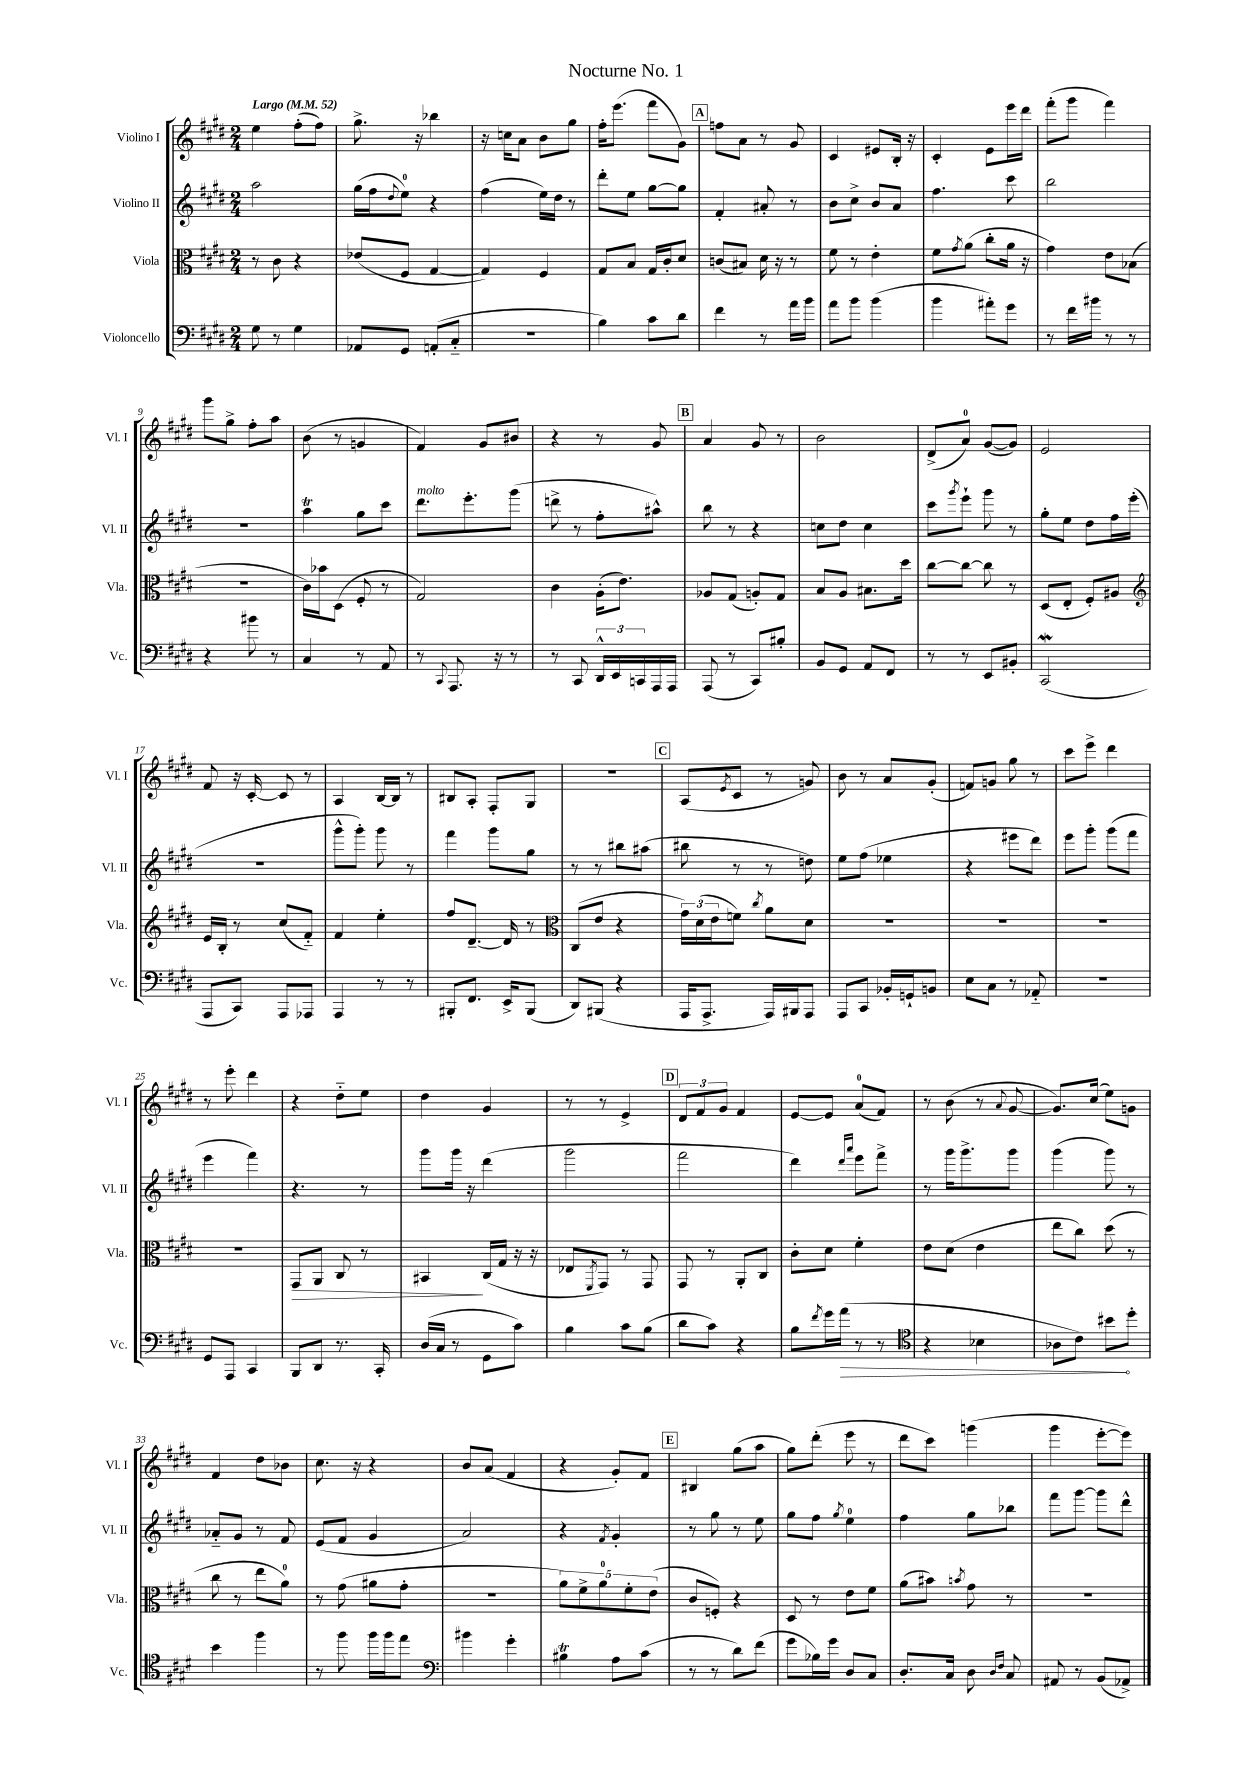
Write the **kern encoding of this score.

**kern	**kern	**kern	**kern
*staff4	*staff3	*staff2	*staff1
*clefF4	*clefC3	*clefG2	*clefG2
*k[f#c#g#d#]	*k[f#c#g#d#]	*k[f#c#g#d#]	*k[f#c#g#d#]
*M2/4	*M2/4	*M2/4	*M2/4
*MM52	*MM52	*MM52	*MM52
8G#	8r	2aa	4ee
8r	8c#	.	.
4G#	4r	.	(8ff#'
.	.	.	8ff#)
=	=	=	=
8AA-	(8e-	(16gg#	8.gg#^
.	.	16ff#	.
.	.	8qqdd#	.
8GG#	8F#	8ee)	.
.	.	.	16r
(8AA'	[4G#	4r	4bb-
8C#'~	.	.	.
=	=	=	=
2r	4G#])	(4ff#	16r
.	.	.	16cc
.	.	.	8a
.	4F#	16ee)	8b
.	.	16dd#	.
.	.	8r	8gg#
=	=	=	=
4B)	8G#	8ddd#'	16ff#'
.	.	.	(8.eee
.	8B	8ee	.
8c#	16G#	[8gg#	8fff#
.	16c#'	.	.
8d#	8d#	8gg#]	8g#)
=	=	=	=
4f#	(8c	4f#'	8ff
.	8B#)	.	8a
8r	16d#	8a#'	8r
.	16r	.	.
16a	8r	8r	8g#
16b	.	.	.
=	=	=	=
8a	8f#	8b	4c#
8b	8r	8cc#^	.
(4b	4e'	8b	8e#
.	.	8a	16B'
.	.	.	16r
=	=	=	=
4b	8f#	4.ff#	4c#'
.	8qg#	.	.
.	(8a	.	.
8a#')	8cc#'	.	8e
8g#	16a	8ccc#	16eee
.	16r	.	16ddd#
=	=	=	=
8r	4g#)	2bb	(8fff#'
16f#	.	.	8ggg#
16b#	.	.	.
8r	8e	.	4fff#)
8r	(8B-	.	.
=	=	=	=
4r	2r	2r	8ggg#
.	.	.	8gg#^
8b#	.	.	8ff#'
8r	.	.	8aa
=	=	=	=
4C#	16c#)	4aa	(8b
.	16b-	.	.
.	(8D#	.	8r
8r	8F#'	8gg#	4g
8AA	8r	8ccc#	.
=	=	=	=
8r	2G#)	8.ddd#	4f#)
8qqCC#	.	.	.
8.AAA	.	.	.
.	.	8.eee'	.
.	.	.	8g#
16r	.	.	.
8r	.	(8ggg#	8b#
=	=	=	=
8r	4c#	8ddd^	4r
8CC#	.	8r	.
24DD#^^	(16A'	8ff#'	8r
24EE	.	.	.
.	8.e)	.	.
24CC	.	.	.
16AAA	.	8aa#^^)	8g#
16AAA	.	.	.
=	=	=	=
(8AAA	8A-	8bb	4a
8r	(8G#	8r	.
8CC#)	8A')	4r	8g#
8B#'	8G#	.	8r
=	=	=	=
8BB	8B	8cc	2b
8GG#	8A	8dd#	.
8AA	8.B#	4cc	.
8FF#	.	.	.
.	16dd#	.	.
=	=	=	=
8r	[8cc#	8ccc#	(8d#^
.	.	8qggg#	.
8r	8cc#_	8eee`	8a)
8EE	8cc#]	8ggg#	([8g#
8BB#'	8r	8r	8g#])
=	=	=	=
(2CC#	(8D#	8gg#'	2e
.	8E'	8ee	.
.	8F#')	8dd#	.
.	8A#	16ff#	.
.	.	(16eee'	.
=	=	=	=
*	*clefG2	*	*
8AAA	16e	2r	8f#
.	16B'	.	.
8CC#)	8r	.	16r
.	.	.	[16c#'
8AAA	(8cc#	.	8c#]
8AAA-	8f#'~)	.	8r
=	=	=	=
4AAA	4f#	8ggg#^^	4A
.	.	8ggg#')	.
8r	4ee'	8ggg#	[16B
.	.	.	16B]
8r	.	8r	8r
=	=	=	=
8BBB#'	8ff#	4fff#	8B#
8.FF#	[8.d#~	.	8A'
.	.	8ggg#	8F#'
16EE^	16d#]	.	.
(8BBB#	8r	8gg#	8G#
=	=	=	=
*	*clefC3	*	*
8DD#)	(8C#	8r	2r
(8BBB#	8e	8r	.
4r	4r	8bb#	.
.	.	(8aa#	.
=	=	=	=
16AAA	24g#)	8bb#	(8A
.	(24d#	.	.
8.AAA^	.	.	.
.	24e	.	.
.	.	.	8qe
.	8f)	8r	8c#
.	8qcc#	.	.
16AAA)	8a	8r	8r
16BBB#	.	.	.
8AAA	8d#	8dd)	8g)
=	=	=	=
8AAA	2r	8ee	8b
8CC#	.	(8ff#	8r
16BB-'	.	4ee-	8a
16GG`	.	.	.
8BB	.	.	(8g#'
=	=	=	=
8E	2r	4r	8f)
8C#	.	.	8g
8r	.	8eee#	8gg#
8AA-'~	.	8ddd#)	8r
=	=	=	=
2r	2r	8eee	8ccc#
.	.	8ggg#'	8eee^
.	.	(8ggg#	4ddd#
.	.	8fff#	.
=	=	=	=
8GG#	2r	4eee	8r
8AAA	.	.	8eee'
4CC#	.	4fff#)	4ddd#
=	=	=	=
8BBB	8GG#	4.r	4r
8DD#	8AA	.	.
8.r	8C#	.	8dd#'~
.	8r	8r	8ee
16CC#'	.	.	.
=	=	=	=
(16D#	4BB#	8ggg#	4dd#
16C#	.	.	.
8r	.	16ggg#	.
.	.	16r	.
8GG#	(16C#	(4ddd#	4g#
.	16G#	.	.
8c#)	16r	.	.
.	16r	.	.
=	=	=	=
4B	8E-	2ggg#	8r
.	8qFF#	.	.
.	8GG#)	.	8r
8c#	8r	.	4e^
(8B	8GG#	.	.
=	=	=	=
8d#	8GG#	2fff#	12d#
.	.	.	12f#
8c#)	8r	.	.
.	.	.	12g#
4r	8AA'	.	4f#
.	8C#	.	.
=	=	=	=
8B	8c#'	4ddd#)	[8e
8qf#	.	.	.
16g#	8d#	.	8e]
(16a	.	.	.
.	.	16qqddd#	.
.	.	16qqaaa	.
8r	4f#'	8eee	(8a
8r	.	8fff#^	8f#)
=	=	=	=
*clefC4	*	*	*
4r	8e	8r	8r
.	(8d#	16ggg#	(8b
.	.	8.ggg#^	.
4B-	4e	.	8r
.	.	.	8qqa
.	.	8ggg#	[8g#
=	=	=	=
8A-	8ee	(4ggg#	8.g#])
8c#)	8cc#)	.	.
.	.	.	(16cc#
8b#	(8dd#	8ggg#)	8ee)
8dd#'	8r	8r	8g
=	=	=	=
4b	8cc#	8a-'~	4f#
.	8r	8g#	.
4ff#	8ee	8r	8dd#
.	8a)	8f#	8b-
=	=	=	=
8r	8r	(8e	8.cc#
8ff#	(8g#	8f#	.
.	.	.	16r
16ff#	8a#	4g#	4r
16ff#	.	.	.
8ee	8g#'	.	.
=	=	=	=
*clefF4	*	*	*
4b#	2r	2a)	8b
.	.	.	(8a
4g#'	.	.	4f#
=	=	=	=
4B#	10a)	4r	4r
.	10f#^	.	.
.	10a	.	.
.	.	8qf#	.
8A	.	4g#'	8g#')
.	10f#'	.	.
(8c#	.	.	8f#
.	(10e	.	.
=	=	=	=
8r	8c#	8r	4B#
8r	8F')	8gg#	.
8d#)	4r	8r	(8gg#
(8f#	.	8ee	8aa
=	=	=	=
8g#	8D#	8gg#	8gg#)
16B-)	8r	8ff#	(8ddd#'
16g#	.	.	.
.	.	8qgg#	.
8D#	8e	4ee	8eee
8C#	8f#	.	8r
=	=	=	=
8.D#'	(8a	4ff#	8ddd#
.	8b#)	.	8ccc#)
16C#	.	.	.
.	8qb	.	.
8D#	8g#	8gg#	(4ggg
16qqD#	.	.	.
16qqF#	.	.	.
8C#	8r	8bb-	.
=	=	=	=
8AA#	2r	8fff#	4ggg#
8r	.	[8ggg#	.
(8BB	.	8ggg#]	[8eee'
8AA-^)	.	8ddd#^^	8eee])
==	==	==	==
*-	*-	*-	*-
